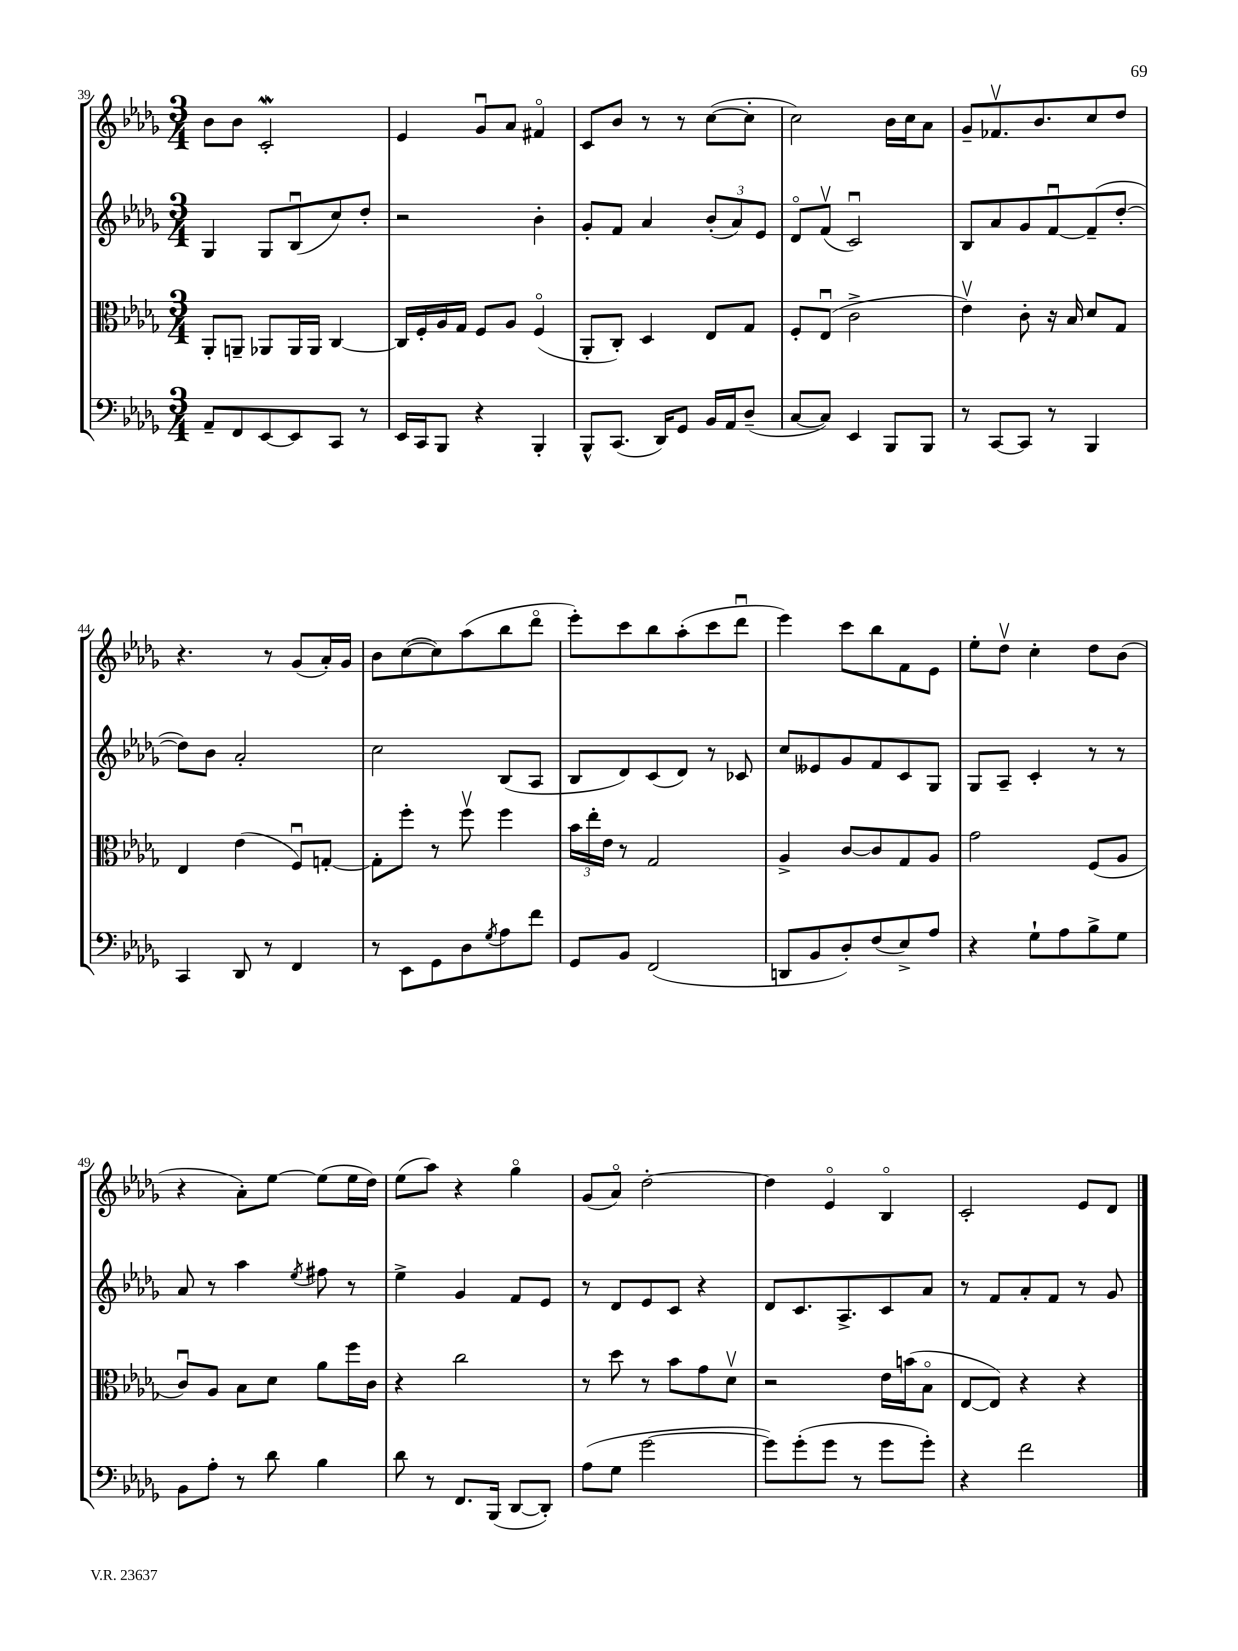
<<
\new StaffGroup <<
\new Staff = "s0" {
    \clef treble \key des \major \numericTimeSignature \time 3/4
    bes'8 bes'8 c'2-.\mordent |
    ees'4 ges'8\downbow aes'8 fis'4\flageolet |
    c'8 bes'8 r8 r8 c''8~( c''8-. |
    c''2) bes'16 c''16 aes'8 |
    ges'8-- fes'8.\upbow bes'8. c''8 des''8 |
    r4. r8 ges'8( aes'16-.) ges'16 |
    bes'8 c''8~( c''8) aes''8( bes''8 des'''8\flageolet |
    ees'''8-.) c'''8 bes''8 aes''8-.( c'''8 des'''8\downbow |
    ees'''4) c'''8 bes''8 f'8 ees'8 |
    ees''8-. des''8\upbow c''4-. des''8 bes'8( |
    r4 aes'8-.) ees''8~ ees''8( ees''16 des''16) |
    ees''8( aes''8) r4 ges''4\flageolet |
    ges'8( aes'8\flageolet) des''2~-. |
    des''4 ees'4\flageolet bes4\flageolet |
    c'2-. ees'8 des'8 \bar "|." |
}
\new Staff = "s1" {
    \clef treble \key des \major \numericTimeSignature \time 3/4
    ges4 ges8 bes8\downbow( c''8) des''8-. |
    r2 bes'4-. |
    ges'8-. f'8 aes'4 \tuplet 3/2 { bes'8-.( aes'8) ees'8 } |
    des'8\flageolet f'8\upbow( c'2\downbow) |
    bes8 aes'8 ges'8 f'8~\downbow f'8--( des''8~-. |
    des''8) bes'8 aes'2-. |
    c''2 bes8( aes8 |
    bes8 des'8) c'8( des'8) r8 ces'8 |
    c''8 eeses'8 ges'8 f'8 c'8 ges8 |
    ges8 aes8-- c'4-. r8 r8 |
    aes'8 r8 aes''4 \acciaccatura { ees''8 } fis''8 r8 |
    ees''4-> ges'4 f'8 ees'8 |
    r8 des'8 ees'8 c'8 r4 |
    des'8 c'8. aes8.-> c'8 aes'8 |
    r8 f'8 aes'8-. f'8 r8 ges'8 \bar "|." |
}
\new Staff = "s2" {
    \clef alto \key des \major \numericTimeSignature \time 3/4
    aes,8-. a,8-- aes,8 aes,16 aes,16 c4~ |
    c16 f16-. aes16 ges16 f8 aes8 f4\flageolet( |
    aes,8-. c8-.) des4 ees8 ges8 |
    f8-. ees8\downbow( c'2-> |
    ees'4\upbow) c'8-. r16 bes16 des'8 ges8 |
    ees4 ees'4( f8\downbow) g8~-. |
    g8-. f''8-. r8 f''8\upbow f''4 |
    \tuplet 3/2 { bes'16 ees''16-. ees'16 } r8 ges2 |
    aes4-> c'8~ c'8 ges8 aes8 |
    ges'2 f8( aes8 |
    c'8\downbow) aes8 bes8 des'8 aes'8 f''16 c'16 |
    r4 c''2 |
    r8 des''8 r8 bes'8 ges'8 des'8\upbow |
    r2 ees'16 b'16( bes8\flageolet |
    ees8~ ees8) r4 r4 \bar "|." |
}
\new Staff = "s3" {
    \clef bass \key des \major \numericTimeSignature \time 3/4
    aes,8-- f,8 ees,8~ ees,8 c,8 r8 |
    ees,16 c,16 bes,,8 r4 bes,,4-. |
    bes,,8-^ c,8.( des,16) ges,8 bes,16 aes,16 des8--( |
    c8~ c8) ees,4 bes,,8 bes,,8 |
    r8 c,8~ c,8 r8 bes,,4 |
    c,4 des,8 r8 f,4 |
    r8 ees,8 ges,8 des8 \acciaccatura { ges8 } aes8 f'8 |
    ges,8 bes,8 f,2( |
    d,8 bes,8 des8-.) f8( ees8->) aes8 |
    r4 ges8-! aes8 bes8-> ges8 |
    bes,8 aes8-. r8 des'8 bes4 |
    des'8 r8 f,8. bes,,16( des,8~ des,8-.) |
    aes8( ges8 ges'2~ |
    ges'8) ges'8-.( ges'8 r8 ges'8 ges'8-.) |
    r4 f'2 \bar "|." |
}
>>
>>
\layout { \context { \Score currentBarNumber = #39 } }
